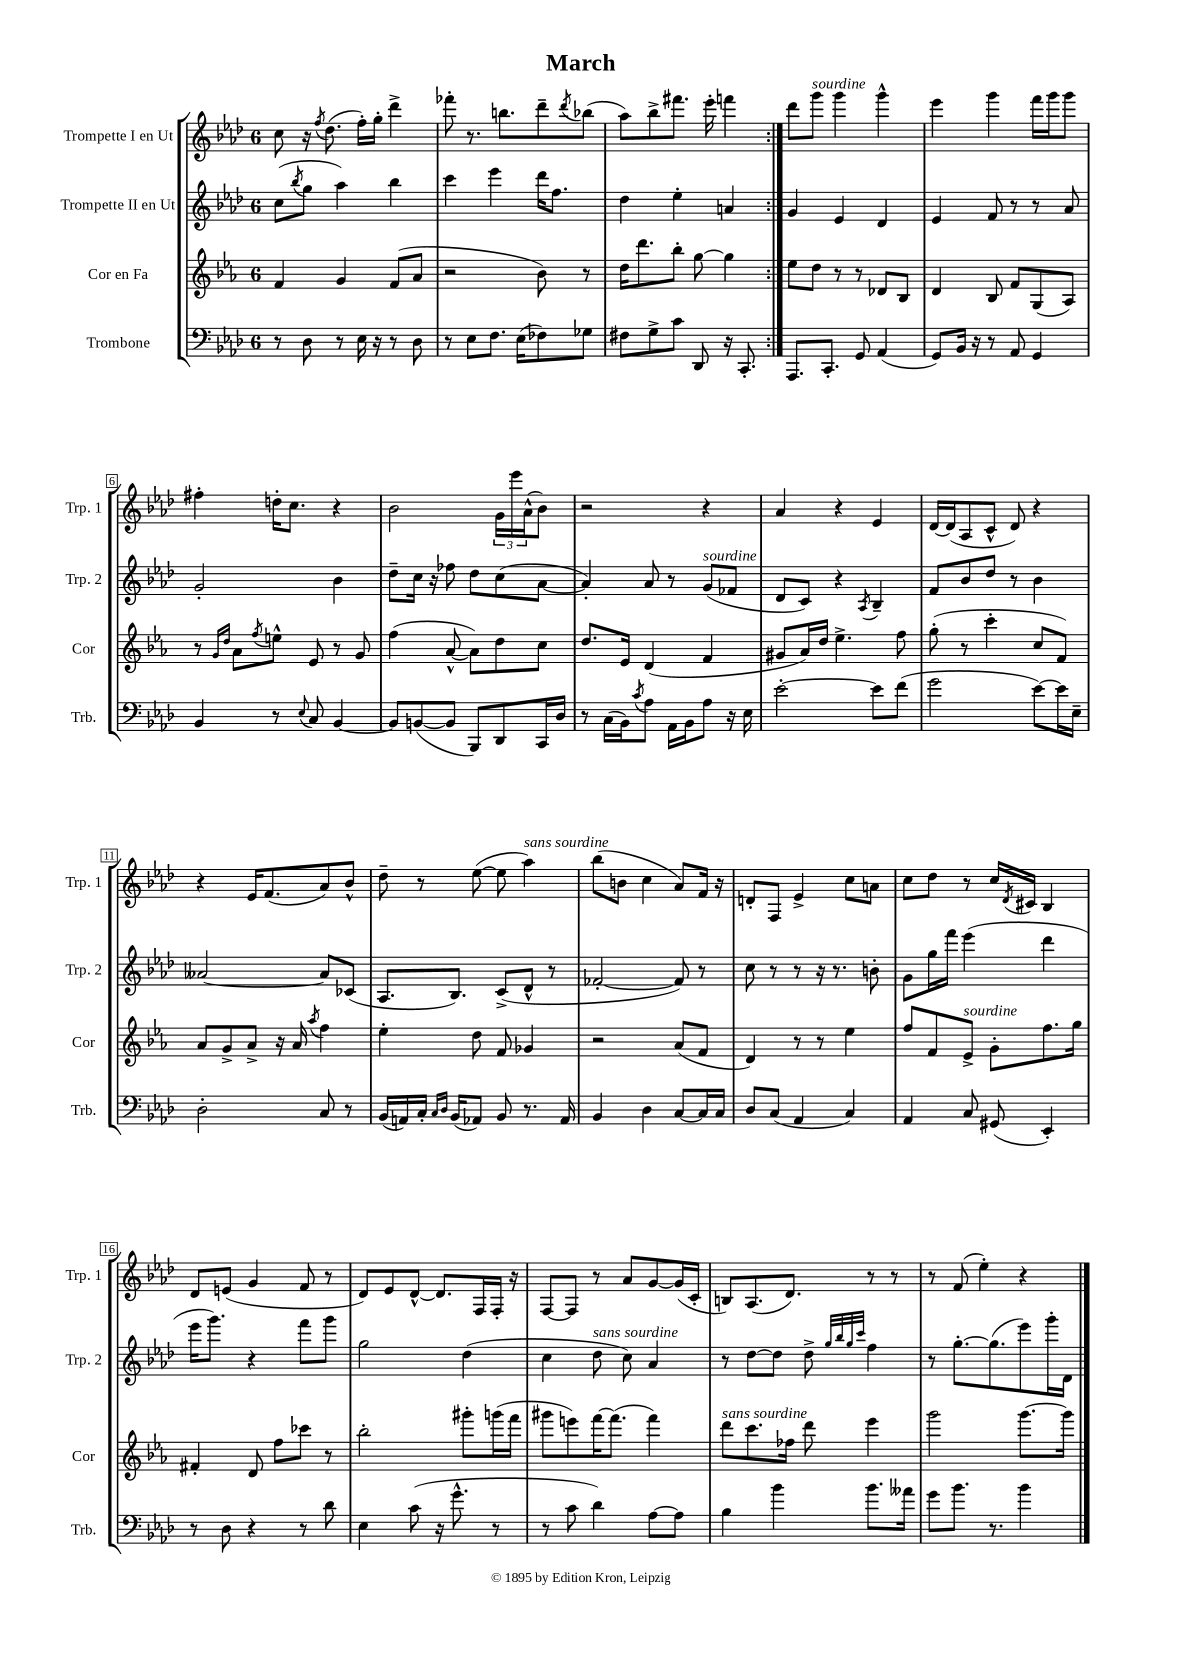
\header { title = "March" }
<<
\new StaffGroup <<
\new Staff = "s0" \with { instrumentName = "Trompette I en Ut" shortInstrumentName = "Trp. 1" } {
    \clef treble \key aes \major \once \override Staff.TimeSignature.style = #'single-digit \time 6/8
    \repeat volta 2 { c''8 r16 \acciaccatura { f''8 } des''8.( f''16-.) g''16-. des'''4-> |
    fes'''8-. r8. b''8. des'''8-- \acciaccatura { des'''8 } bes''8( |
    aes''8) bes''8-> fis'''8. ees'''16-. f'''4 | }
    des'''8 g'''8^\markup { \italic "sourdine" } g'''4 g'''4-^ |
    ees'''4 g'''4 f'''16 g'''16 g'''8 |
    fis''4-. d''16-. c''8. r4 |
    bes'2 \tuplet 3/2 { g'16 ees'''16 aes'16-^( } bes'8) |
    r2 r4 |
    aes'4 r4 ees'4 |
    des'16~ des'16( aes8 c'8-^ des'8) r4 |
    r4 ees'16 f'8.( aes'8) bes'8-^ |
    des''8-- r8 ees''8~( ees''8 aes''4^\markup { \italic "sans sourdine" }) |
    bes''8( b'8 c''4 aes'8) f'16 r16 |
    d'8-. f8 ees'4-> c''8 a'8 |
    c''8 des''8 r8 c''16 \acciaccatura { des'8 } cis'16 bes4 |
    des'8 e'8( g'4 f'8 r8 |
    des'8) ees'8 des'8~-^ des'8. f16 f16-. r16 |
    f8~ f8 r8 aes'8 g'8~ g'16( c'16-. |
    b8) aes8.( des'8.) r8 r8 |
    r8 f'8( ees''4-.) r4 \bar "|." |
}
\new Staff = "s1" \with { instrumentName = "Trompette II en Ut" shortInstrumentName = "Trp. 2" } {
    \clef treble \key aes \major \once \override Staff.TimeSignature.style = #'single-digit \time 6/8
    \repeat volta 2 { c''8( \acciaccatura { bes''8 } g''8 aes''4) bes''4 |
    c'''4 ees'''4 des'''16 f''8. |
    des''4 ees''4-. a'4 | }
    g'4 ees'4 des'4 |
    ees'4 f'8 r8 r8 aes'8 |
    g'2-. bes'4 |
    des''8-- c''16 r16 fes''8 des''8 c''8( aes'8~ |
    aes'4-.) aes'8 r8 g'8^\markup { \italic "sourdine" }( fes'8 |
    des'8 c'8) r4 \acciaccatura { aes8 } bes4-- |
    f'8 bes'8 des''8 r8 bes'4 |
    aeses'2~ aeses'8 ces'8( |
    aes8. bes8.) c'8->( des'8-^ r8 |
    fes'2~-. fes'8) r8 |
    c''8 r8 r8 r16 r8. b'8-. |
    g'8 g''16 f'''16 ees'''4( des'''4 |
    ees'''16 g'''8.) r4 f'''8 g'''8 |
    g''2 des''4( |
    c''4 des''8^\markup { \italic "sans sourdine" } c''8) aes'4 |
    r8 des''8~ des''8 des''8-> \grace { g''32 bes''32 g''32 c'''32 } f''4 |
    r8 g''8.~-. g''8.( ees'''8) g'''16-. des'16 \bar "|." |
}
\new Staff = "s2" \with { instrumentName = "Cor en Fa" shortInstrumentName = "Cor" } {
    \clef treble \key ees \major \once \override Staff.TimeSignature.style = #'single-digit \time 6/8
    \repeat volta 2 { f'4 g'4 f'8( aes'8 |
    r2 bes'8) r8 |
    d''16 d'''8. bes''8-. g''8~ g''4 | }
    ees''8 d''8 r8 r8 des'8 bes8 |
    d'4 bes8 f'8 g8( aes8) |
    r8 \grace { g'16 d''16 } aes'8 \acciaccatura { f''8 } e''8-^ ees'8 r8 g'8 |
    f''4( aes'8~-^ aes'8) d''8 c''8 |
    d''8. ees'16 d'4( f'4 |
    gis'8 aes'16) d''16 ees''4.-> f''8 |
    g''8-.( r8 c'''4-. c''8 f'8) |
    aes'8 g'8-> aes'8-> r16 aes'16 \acciaccatura { aes''8 } f''4 |
    ees''4-. d''8 f'8 ges'4 |
    r2 aes'8( f'8 |
    d'4) r8 r8 ees''4 |
    f''8 f'8 ees'8->^\markup { \italic "sourdine" } g'8-. f''8. g''16 |
    fis'4-. d'8 f''8 ces'''8 r8 |
    bes''2-. gis'''8-. g'''16( f'''16 |
    gis'''8 e'''8) f'''16~ f'''8.( f'''4) |
    d'''8^\markup { \italic "sans sourdine" } c'''8. fes''16 d'''8 ees'''4 |
    g'''2 g'''8.~ g'''16 \bar "|." |
}
\new Staff = "s3" \with { instrumentName = "Trombone" shortInstrumentName = "Trb." } {
    \clef bass \key aes \major \once \override Staff.TimeSignature.style = #'single-digit \time 6/8
    \repeat volta 2 { r8 des8 r8 ees16 r16 r8 des8 |
    r8 ees8 f8. ees16( fes8) ges8 |
    fis8 g8-> c'8 des,8 r16 c,8.-. | }
    aes,,8. c,8.-. g,8 aes,4( |
    g,8) bes,16 r16 r8 aes,8 g,4 |
    bes,4 r8 \appoggiatura { ees8 } c8 bes,4~ |
    bes,8 b,8~( b,8 bes,,8) des,8 c,16 des16 |
    r8 c16( bes,16) \acciaccatura { c'8 } aes8 aes,16 bes,16 aes8 r16 ees16 |
    ees'2~-. ees'8 f'8( |
    g'2 ees'8~) ees'16 ees16-- |
    des2-. c8 r8 |
    bes,16( a,16) c16-. \grace { c16 des16 } bes,16( aes,8) bes,8 r8. aes,16 |
    bes,4 des4 c8~ c16 c16 |
    des8 c8( aes,4 c4) |
    aes,4 c8 gis,8( ees,4-.) |
    r8 des8 r4 r8 des'8 |
    ees4 c'8( r16 g'8.-^ r8 |
    r8 c'8 des'4) aes8~ aes8 |
    bes4 bes'4 bes'8. aeses'16 |
    g'8 bes'8. r8. bes'4 \bar "|." |
}
>>
>>
\layout { \context { \Score \override BarNumber.stencil = #(make-stencil-boxer 0.1 0.3 ly:text-interface::print) } }
